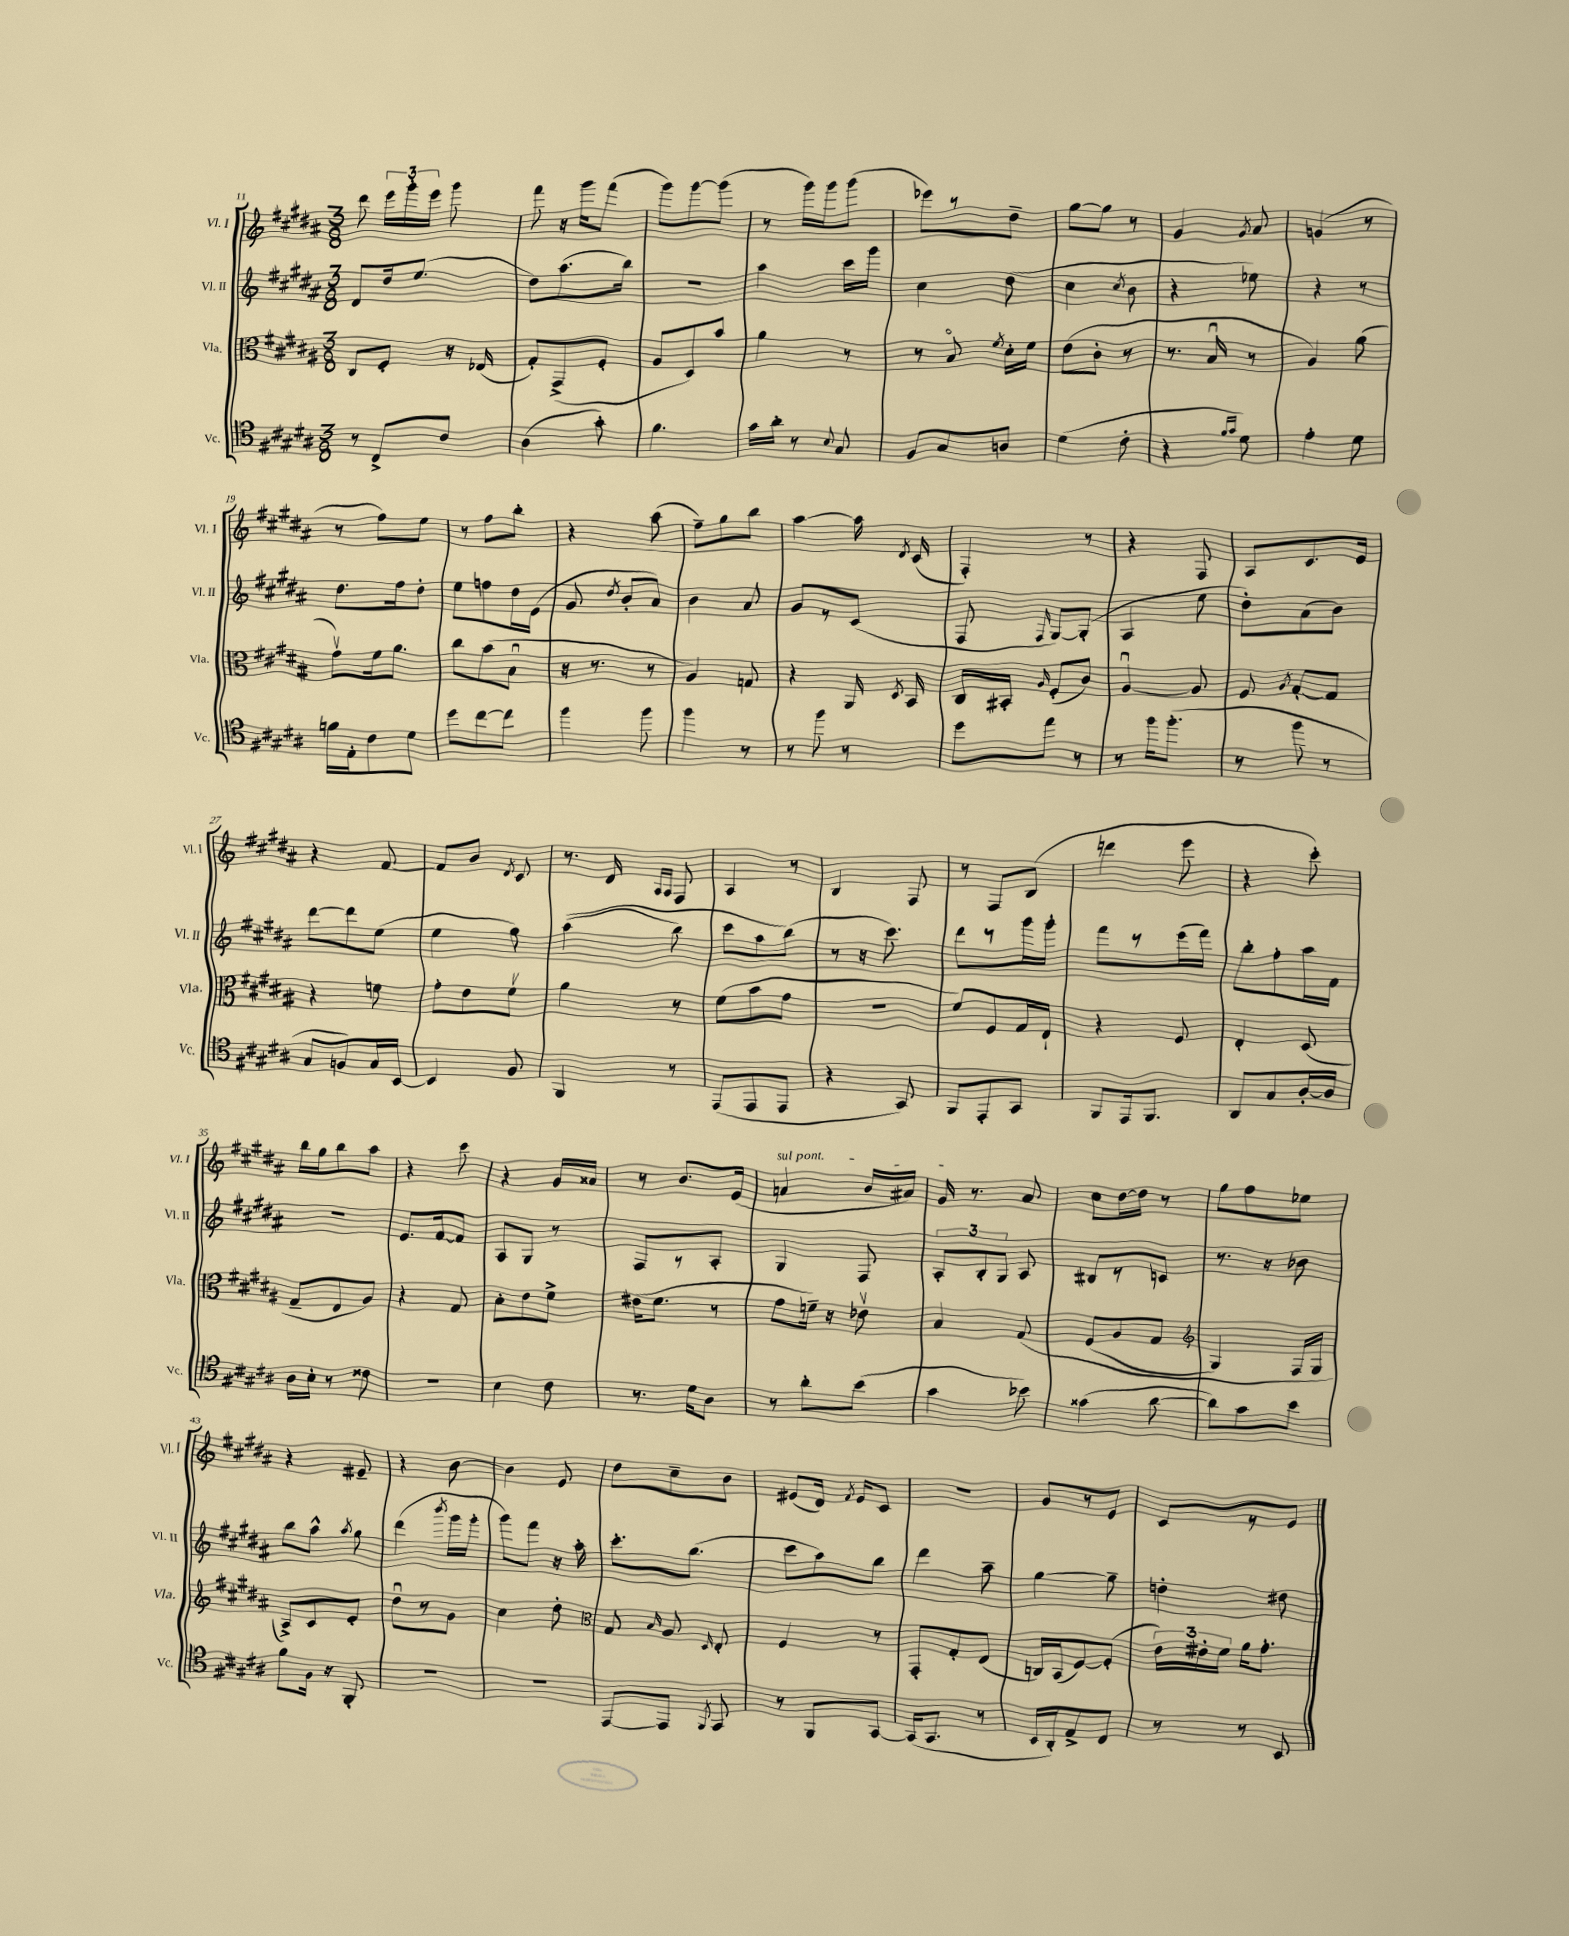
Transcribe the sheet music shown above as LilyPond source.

<<
\new StaffGroup <<
\new Staff = "s0" \with { instrumentName = "Vl. I" shortInstrumentName = "Vl. I" } {
    \clef treble \key b \major \numericTimeSignature \time 3/8
    \autoBeamOff dis'''8 \tuplet 3/2 { e'''16[ gis'''16-. e'''16] } gis'''8 |
    fis'''8 r16 gis'''16[ fis'''8]( |
    gis'''8[) gis'''8~ gis'''8]( |
    r8 gis'''16[) gis'''16 gis'''8]( |
    ees'''8[) r8 dis''8]-- |
    gis''8[~ gis''8] r8 |
    gis'4 \acciaccatura { gis'8 } ais'8 |
    g'4( r8 |
    r8 fis''8[) e''8] |
    r8 fis''8[ b''8]-. |
    r4 ais''8( |
    fis''8[--) gis''8 b''8] |
    ais''4~ ais''16 \acciaccatura { dis'8 } cis'16( |
    fis4-.) r8 |
    r4 fis8 |
    ais8[ cis'8. e'16] |
    r4 fis'8~ |
    fis'8[ b'8] \acciaccatura { dis'8 } cis'8 |
    r8. dis'16 \grace { ais16[ ais16] } fis8 |
    ais4 r8 |
    b4 fis8 |
    r8 fis8[ b8]( |
    d'''4 e'''8 |
    r4 cis'''8-.) |
    b''16[ gis''16 b''8 ais''8] |
    r4 cis'''8 |
    r4 gis'16[ aisis'16] |
    r8 b'8.[ e'16]( |
    \once \override TextSpanner.bound-details.left.text = \markup { \italic "sul pont." } a'4\startTextSpan b'16[ ais'16]) |
    gis'16\stopTextSpan r8. ais'8 |
    cis''8[ dis''16~ dis''16] r8 |
    gis''8[ fis''8 ees''8] |
    r4 eis'8-- |
    r4 b'8~ |
    b'4 e'8 |
    dis''8[ cis''8-- b'8] |
    eis'8[( dis'16]) \acciaccatura { fis'8 } eis'16[ cis'8] |
    R4. |
    gis'8[ r8 e'8] |
    cis'8[ r8 e'8] \bar "|." |
}
\new Staff = "s1" \with { instrumentName = "Vl. II" shortInstrumentName = "Vl. II" } {
    \clef treble \key b \major \numericTimeSignature \time 3/8
    \autoBeamOff dis'8[ dis''16 e''8.]( |
    dis''8[) ais''8.( b''16]) |
    R4. |
    ais''4 cis'''16[ gis'''16] |
    cis''4 dis''8( |
    cis''4 \acciaccatura { cis''8 } b'8 |
    r4 ees''8) |
    r4 r8 |
    dis''8.[ fis''16 dis''8]-. |
    e''8[ f''8 dis''16 e'16]( |
    gis'8 \acciaccatura { dis''8 } b'8[-. ais'8]) |
    b'4 ais'8 |
    gis'8[ r8 cis'8]( |
    fis8 \grace { fis16 } gis8[~) gis8]-.( |
    ais4 e''8 |
    dis''8[-.) ais'8( b'8]) |
    dis'''8[~ dis'''8 e''8]( |
    e''4 gis''8) |
    ais''4(\( b''8) |
    cis'''8[ ais''8 b''8](\) |
    r8 r16 cis'''8.) |
    dis'''8[ r8 gis'''16 gis'''16]-. |
    fis'''8[ r8 e'''16( fis'''16]) |
    b''8[-. fis''8-. ais''16 fis'16] |
    R4. |
    e'8.[ fis'16~ fis'8] |
    ais8[ gis8] r8 |
    fis8[ r8 ais8]-. |
    gis4 fis8 |
    \tuplet 3/2 { ais8[-. b8-. gis8] } ais8 |
    bis8[ r8 c'8] |
    r8. r16 bes'8 |
    b''8[ ais''8]-^ \acciaccatura { ais''8 } gis''8 |
    dis'''4( \acciaccatura { b'''8 } gis'''16[ gis'''16]-. |
    gis'''8[) fis'''8] r16 ais''16-. |
    cis'''8.[-. b''8.]( |
    cis'''8[ ais''8) b''8] |
    dis'''4 ais''8-- |
    gis''4~ gis''8-- |
    d''4-. dis''8 \bar "|." |
}
\new Staff = "s2" \with { instrumentName = "Vla." shortInstrumentName = "Vla." } {
    \clef alto \key b \major \numericTimeSignature \time 3/8
    \autoBeamOff cis8[ fis8]-. r16 ees16( |
    gis8[-.) gis,8->( fis8]-. |
    ais8[ dis8) b'8] |
    ais'4 r8 |
    r8 b8\flageolet \acciaccatura { fis'8 } dis'16[-. fis'16] |
    e'8[( cis'8]-. r8 |
    r8. b16\downbow r8 |
    ais4) ais'8( |
    gis'8[\upbow) fis'16 ais'8.] |
    cis''8[ b'8( b8]\downbow |
    r16 r8. r8 |
    ais4) g8 |
    r4 ais,16 \acciaccatura { dis8 } b,16 |
    cis16[ bis,16]-. \grace { ais16 } fis8[-.( cis'8]) |
    ais4~\downbow ais8 |
    fis8 \acciaccatura { ais8 } gis8[~-. gis8] |
    r4 f'8 |
    gis'8[-. e'8 fis'8]\upbow |
    ais'4 r8 |
    fis'8[( b'8 gis'8] |
    R4. |
    fis'8[) fis8 gis16 e16]-! |
    r4 fis8 |
    e4-. dis8( |
    gis8[-- e8 ais8]) |
    r4 gis8 |
    b8[-. e'8 fis'8]-> |
    eis'16[( fis'8.] r8 |
    gis'8[ f'16]--) r16 ees'8\upbow |
    b4 gis8\( |
    fis8[( ais8 gis8] |
    \clef treble gis4) fis16[ gis16] |
    ais8[->\) cis'8 e'8]-. |
    dis''8[\downbow r8 gis'8] |
    cis''4 dis''8-. |
    \clef alto gis8 \grace { b16 } ais8 \grace { dis16 } e8-. |
    fis4 r8 |
    gis,8[-. gis8-. e8]( |
    c16[) b,16( fis8~) fis8]-.( |
    \tuplet 3/2 { e'16[) eis'16-. fis'16] } ais'16[ gis'8.]-. \bar "|." |
}
\new Staff = "s3" \with { instrumentName = "Vc." shortInstrumentName = "Vc." } {
    \clef tenor \key b \major \numericTimeSignature \time 3/8
    \autoBeamOff r8 cis8[-> cis'8] |
    ais4( gis'8-.) |
    fis'4. |
    gis'16[ ais'16]-. r8 \appoggiatura { b8 } gis8 |
    fis8[ gis8 a8] |
    dis'4( cis'8-. |
    r4 \grace { fis'16[ gis'16] } dis'8) |
    e'4-. dis'8 |
    f'16[ e16-. cis'8 dis'8] |
    dis''8[ cis''8~ cis''8] |
    fis''4 fis''8 |
    fis''4 r8 |
    r8 fis''8 r8 |
    dis''8[ e''8] r8 |
    r8 fis''16[ fis''8.]-.( |
    r8 fis''8 r8 |
    gis8[ f8) gis16 b,16]~ |
    b,4 fis8 |
    fis,4 r8 |
    e,8[( e,8 e,8] |
    r4 gis,8) |
    fis,8[ e,8-. gis,8] |
    fis,8[ e,16 fis,8.] |
    ais,8[ gis8 ais16~-. ais16] |
    ais16[ b16]-. r8 cisis'8 |
    R4. |
    b4 cis'8 |
    r8. dis'16[ ais8] |
    r8 ais'8[-. b'8]( |
    gis'4 bes'8) |
    gisis'4( ais'8~ |
    ais'8[) gis'8 b'8] |
    fis'8[ fis16] r16 fis,8-. |
    R4. |
    r4. |
    e,8[~ e,8] \acciaccatura { fis,8 } gis,8 |
    r8 fis,8[ gis,8]~ |
    gis,16[( gis,8.] r8 |
    b,16[ ais,16-.) e8-> cis8] |
    r8 r8 b,8 \bar "|." |
}
>>
>>
\layout { \context { \Score currentBarNumber = #11 } }
